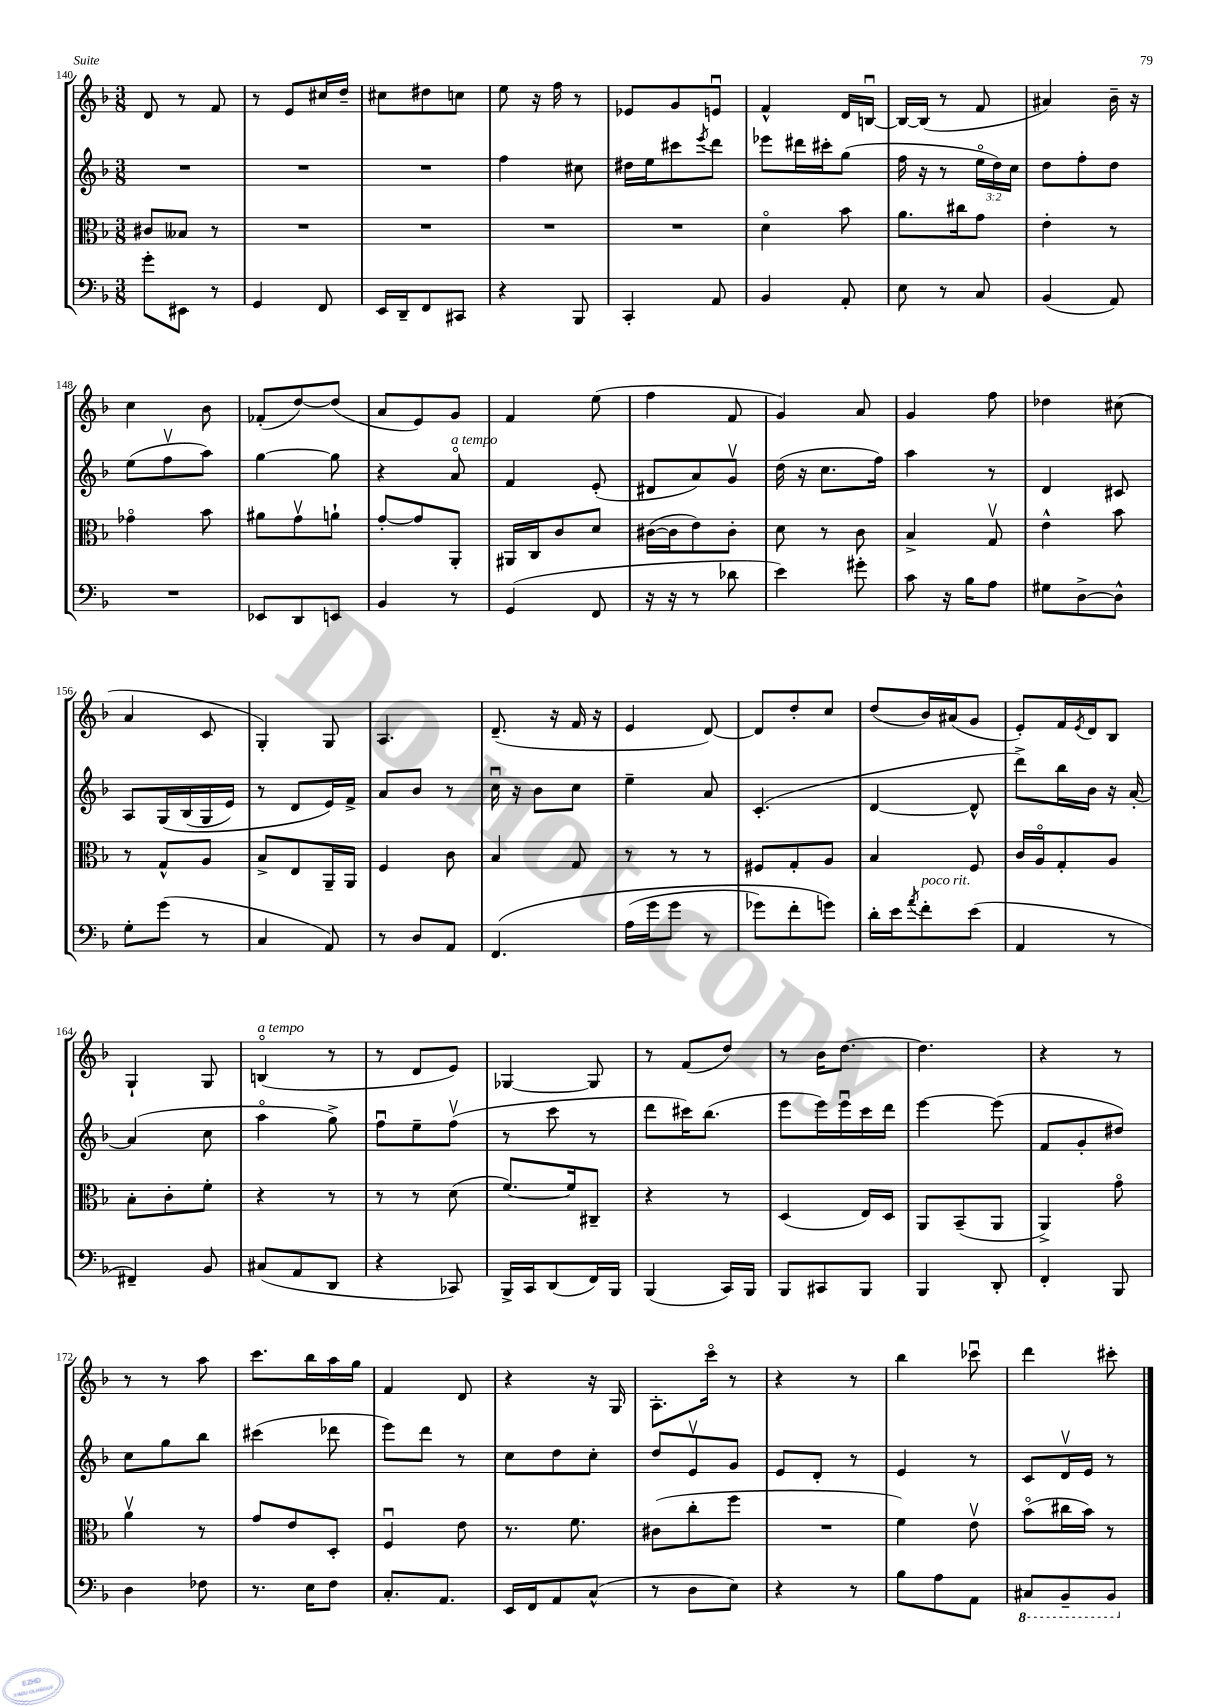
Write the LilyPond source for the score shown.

<<
\new StaffGroup <<
\new Staff = "s0" {
    \clef treble \key f \major \numericTimeSignature \time 3/8
    d'8 r8 f'8 |
    r8 e'8 cis''16 d''16-- |
    cis''8 dis''8 c''8 |
    e''8 r16 f''16 r8 |
    ees'8 g'8 e'8\downbow |
    f'4-^ d'16 b16~\downbow |
    b16~ b16( r8 f'8 |
    ais'4) bes'16-- r16 |
    c''4 bes'8 |
    fes'8-.( d''8~) d''8( |
    a'8 e'8) g'8 |
    f'4 e''8( |
    f''4 f'8 |
    g'4) a'8 |
    g'4 f''8 |
    des''4 cis''8( |
    a'4 c'8 |
    g4-.) g8 |
    a4. |
    d'8.--( r16 f'16 r16 |
    e'4 d'8~) |
    d'8 d''8-. c''8 |
    d''8( bes'16) ais'16( g'8 |
    e'8-.) f'16 \acciaccatura { e'8 } d'16 bes8 |
    g4-! g8 |
    b4\flageolet^\markup { \italic "a tempo" }( r8 |
    r8 d'8 e'8) |
    ges4~ ges8 |
    r8 f'8( d''8) |
    r8 bes'16 d''8.~ |
    d''4. |
    r4 r8 |
    r8 r8 a''8 |
    c'''8. bes''16 a''16 g''16 |
    f'4 d'8 |
    r4 r16 g16 |
    a8.-. c'''16\flageolet r8 |
    r4 r8 |
    bes''4 ces'''8\downbow |
    d'''4 cis'''8-. \bar "|." |
}
\new Staff = "s1" {
    \clef treble \key f \major \numericTimeSignature \time 3/8 \override Staff.TupletNumber.text = #tuplet-number::calc-fraction-text
    R4. |
    R4. |
    R4. |
    f''4 cis''8 |
    dis''16 e''16 cis'''8 \acciaccatura { e'''8 } d'''8 |
    ees'''8 dis'''16 cis'''16-. g''8( |
    f''16 r16 r8 \tuplet 3/2 { e''16\flageolet d''16) c''16 } |
    d''8 f''8-. d''8 |
    e''8( f''8\upbow a''8) |
    g''4~ g''8 |
    r4 a'8\flageolet^\markup { \italic "a tempo" } |
    f'4 e'8-.( |
    dis'8 a'8) g'8\upbow |
    d''16( r16 c''8. f''16) |
    a''4 r8 |
    d'4 cis'8 |
    a8 g16\( bes16( g16 e'16) |
    r8 d'8 e'16\) f'16-> |
    a'8 bes'8 r8 |
    c''16\downbow r16 bes'8 c''8 |
    e''4-- a'8 |
    c'4.-.( |
    d'4~ d'8-^ |
    d'''8->) bes''16 bes'16 r16 a'16~-. |
    a'4( c''8 |
    a''4\flageolet g''8->) |
    f''8\downbow e''8-- f''8\upbow( |
    r8 c'''8 r8 |
    d'''8 cis'''16) bes''8.( |
    e'''8 e'''16) e'''16\downbow c'''16 d'''16 |
    e'''4~ e'''8( |
    f'8 g'8-. dis''8) |
    c''8 g''8 bes''8 |
    cis'''4( des'''8 |
    e'''8) d'''8 r8 |
    c''8 d''8 c''8-. |
    d''8 e'8\upbow g'8 |
    e'8 d'8-. r8 |
    e'4 r8 |
    c'8 d'16\upbow e'16 r8 \bar "|." |
}
\new Staff = "s2" {
    \clef alto \key f \major \numericTimeSignature \time 3/8
    cis'8 beses8 r8 |
    R4. |
    R4. |
    R4. |
    R4. |
    d'4\flageolet bes'8 |
    a'8. cis''16 g'8 |
    e'4-. r8 |
    ges'4\flageolet bes'8 |
    ais'8 g'8\upbow a'8-! |
    g'8~-. g'8 a,8-. |
    ais,16 c16 c'8 d'8 |
    cis'16~( cis'16 e'8) cis'8-. |
    d'8 r8 c'8 |
    bes4-> g8\upbow |
    e'4-^ bes'8 |
    r8 g8-^ a8 |
    bes8-> e8 a,16-- a,16 |
    f4 c'8 |
    bes4 g8 |
    r8 r8 r8 |
    fis8 g8-. a8 |
    bes4 f8 |
    c'16 a16\flageolet g8-. a8 |
    bes8-. c'8-. f'8-. |
    r4 r8 |
    r8 r8 d'8( |
    f'8.~) f'16 cis8-- |
    r4 r8 |
    d4( e16) d16 |
    a,8 bes,8--( a,8 |
    a,4->) g'8\flageolet |
    a'4\upbow r8 |
    g'8 e'8 d8-. |
    f4\downbow e'8 |
    r8. f'8. |
    cis'8( c''8-. f''8 |
    R4. |
    f'4) e'8\upbow |
    bes'8\flageolet( cis''16 bes'16) r8 \bar "|." |
}
\new Staff = "s3" {
    \clef bass \key f \major \numericTimeSignature \time 3/8
    g'8-. eis,8 r8 |
    g,4 f,8 |
    e,16 d,16-- f,8 cis,8 |
    r4 bes,,8 |
    c,4-. a,8 |
    bes,4 a,8-. |
    e8 r8 c8 |
    bes,4( a,8) |
    R4. |
    ees,8 d,8 e,8 |
    bes,4 r8 |
    g,4( f,8 |
    r16 r16 r8 des'8 |
    e'4) gis'8-. |
    c'8 r16 bes16 a8 |
    gis8 d8~-> d8-^ |
    g8-. g'8( r8 |
    c4 a,8) |
    r8 d8 a,8 |
    f,4.\( |
    a16( g'16 g'8 r8 |
    ges'8) f'8-. g'8\) |
    d'16-. e'16 \acciaccatura { a'8 } f'8-.^\markup { \italic "poco rit." } e'8( |
    a,4 r8 |
    fis,4--) bes,8 |
    cis8( a,8 d,8 |
    r4 ces,8) |
    bes,,16-> c,16 d,8( f,16) bes,,16 |
    bes,,4( c,16) bes,,16 |
    bes,,8 cis,8 bes,,8 |
    bes,,4 d,8-. |
    f,4-. bes,,8 |
    d4 fes8 |
    r8. e16 f8 |
    c8.-. a,8. |
    e,16 f,16 a,8 c8-^( |
    r8 d8 e8) |
    r4 r8 |
    bes8 a8 a,8 |
    \ottava #-1 cis,8 bes,,8-- bes,,8 \ottava #0 \bar "|." |
}
>>
>>
\layout { \context { \Score currentBarNumber = #140 } }
